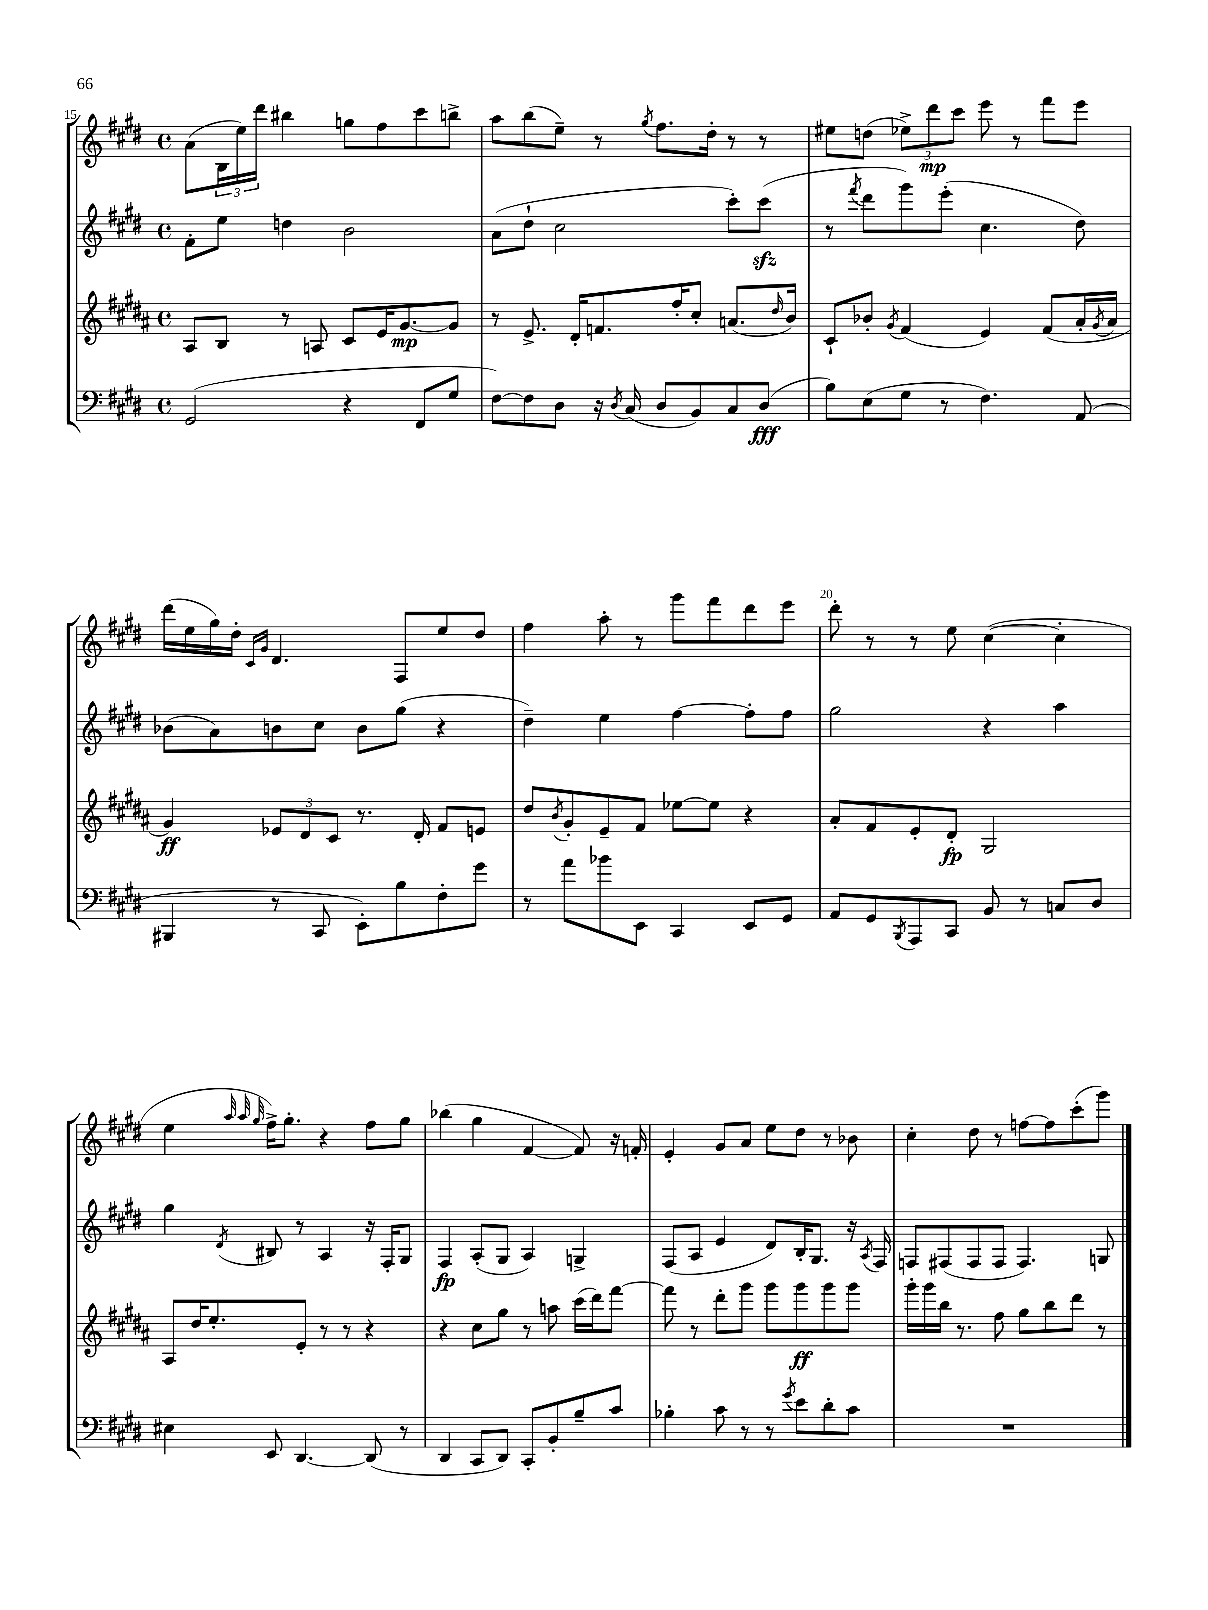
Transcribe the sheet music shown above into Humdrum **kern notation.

**kern	**kern	**kern	**kern
*staff4	*staff3	*staff2	*staff1
*clefF4	*clefG2	*clefG2	*clefG2
*k[f#c#g#d#]	*k[f#c#g#d#a#]	*k[f#c#g#d#]	*k[f#c#g#d#]
*M4/4	*M4/4	*M4/4	*M4/4
*met(c)	*met(c)	*met(c)	*met(c)
(2GG#	8A#	8f#'	(8a
.	8B	8ee	24B
.	.	.	24ee)
.	.	.	24ddd#
.	8r	4dd	4bb#
.	8A	.	.
4r	8c#	2b	8gg
.	16e	.	8ff#
.	[8.g#	.	.
8FF#	.	.	8ccc#
8G#	8g#]	.	8bb^
=	=	=	=
[8F#)	8r	(8a	8aa
8F#]	8.e^	8dd#`	(8bb
8D#	.	2cc#	8ee~)
.	16d#'	.	.
16r	8.f	.	8r
8qD#	.	.	.
(16C#	.	.	.
.	.	.	8qgg#
8D#	.	.	8.ff#
.	16ff#'	.	.
8BB)	8cc#'	.	.
.	.	.	16dd#'
8C#	(8.a	8ccc#')	8r
(8D#	.	(8ccc#	8r
.	16qqdd#	.	.
.	16b)	.	.
=	=	=	=
8B)	8c#`	8r	8ee#
.	.	8qfff#	.
(8E	8b-'	8ddd#	(8dd
.	8qg#	.	.
8G#	(4f#	8ggg#)	12ee-^)
.	.	.	12ddd#
8r	.	(8eee'	.
.	.	.	12ccc#
4.F#)	4e)	4.cc#	8eee
.	.	.	8r
.	(8f#	.	8fff#
(8AA	16a#'	8dd#)	8eee
.	8qg#	.	.
.	16a#	.	.
=	=	=	=
4BBB#	4g#)	(8b-	(16ddd#
.	.	.	16ee
.	.	8a)	16gg#)
.	.	.	16dd#'
.	.	.	16qqc#
.	.	.	16qqg#
8r	12e-	8b	4.d#
.	12d#	.	.
8CC#	.	8cc#	.
.	12c#	.	.
8EE')	8.r	8b	.
8B	.	(8gg#	8F#
.	16d#'	.	.
8F#'	8f#	4r	8ee
8g#	8e	.	8dd#
=	=	=	=
8r	8dd#	4dd#~)	4ff#
.	8qb	.	.
8a	8g#'	.	.
8b-	8e~	4ee	8aa'
8EE	8f#	.	8r
4CC#	[8ee-	[4ff#	8ggg#
.	8ee-]	.	8fff#
8EE	4r	8ff#']	8ddd#
8GG#	.	8ff#	8eee
=	=	=	=
8AA	8a#'	2gg#	8ddd#'
8GG#	8f#	.	8r
8qBBB	.	.	.
8AAA	8e'	.	8r
8CC#	8d#'	.	8ee
8BB	2G#	4r	([4cc#
8r	.	.	.
8C	.	4aa	4cc#']
8D#	.	.	.
=	=	=	=
4E#	8A#	4gg#	4ee
.	16dd#	.	.
.	8.ee'	.	.
.	.	.	32qqaa
.	.	.	32qqaa
.	.	8qd#	32qqgg#
8EE	.	8B#	16ff#^)
.	.	.	8.gg#'
[4.DD#	8e'	8r	.
.	8r	4A	4r
.	8r	.	.
(8DD#]	4r	16r	8ff#
.	.	16F#'	.
8r	.	8G#	8gg#
=	=	=	=
4DD#	4r	4F#	(4bb-
8CC#	8cc#	(8A'	4gg#
8DD#)	8gg#	8G#	.
8CC#'	8r	4A)	[4f#
8BB'	8aa	.	.
8B~	(16ccc#	4G^	8f#])
.	16ddd#)	.	.
8c#	[8fff#	.	16r
.	.	.	16f'
=	=	=	=
4B-'	8fff#]	(8F#	4e'
.	8r	8A	.
8c#	8ddd#'	4e	8g#
8r	8ggg#	.	8a
8r	8ggg#	8d#)	8ee
8qg#	.	.	.
8e	8ggg#	16B'	8dd#
.	.	8.G#	.
8d#'	8ggg#	.	8r
8c#	8ggg#	16r	8b-
.	.	8qA	.
.	.	16F#	.
=	=	=	=
1r	16ggg#'	8F	4cc#'
.	16ggg#	.	.
.	16bb	(8F#	.
.	8.r	.	.
.	.	8F#	8dd#
.	8ff#	8F#	8r
.	8gg#	4.F#)	[8ff
.	8bb	.	8ff]
.	8ddd#	.	(8ccc#'
.	8r	8G	8ggg#)
==	==	==	==
*-	*-	*-	*-
